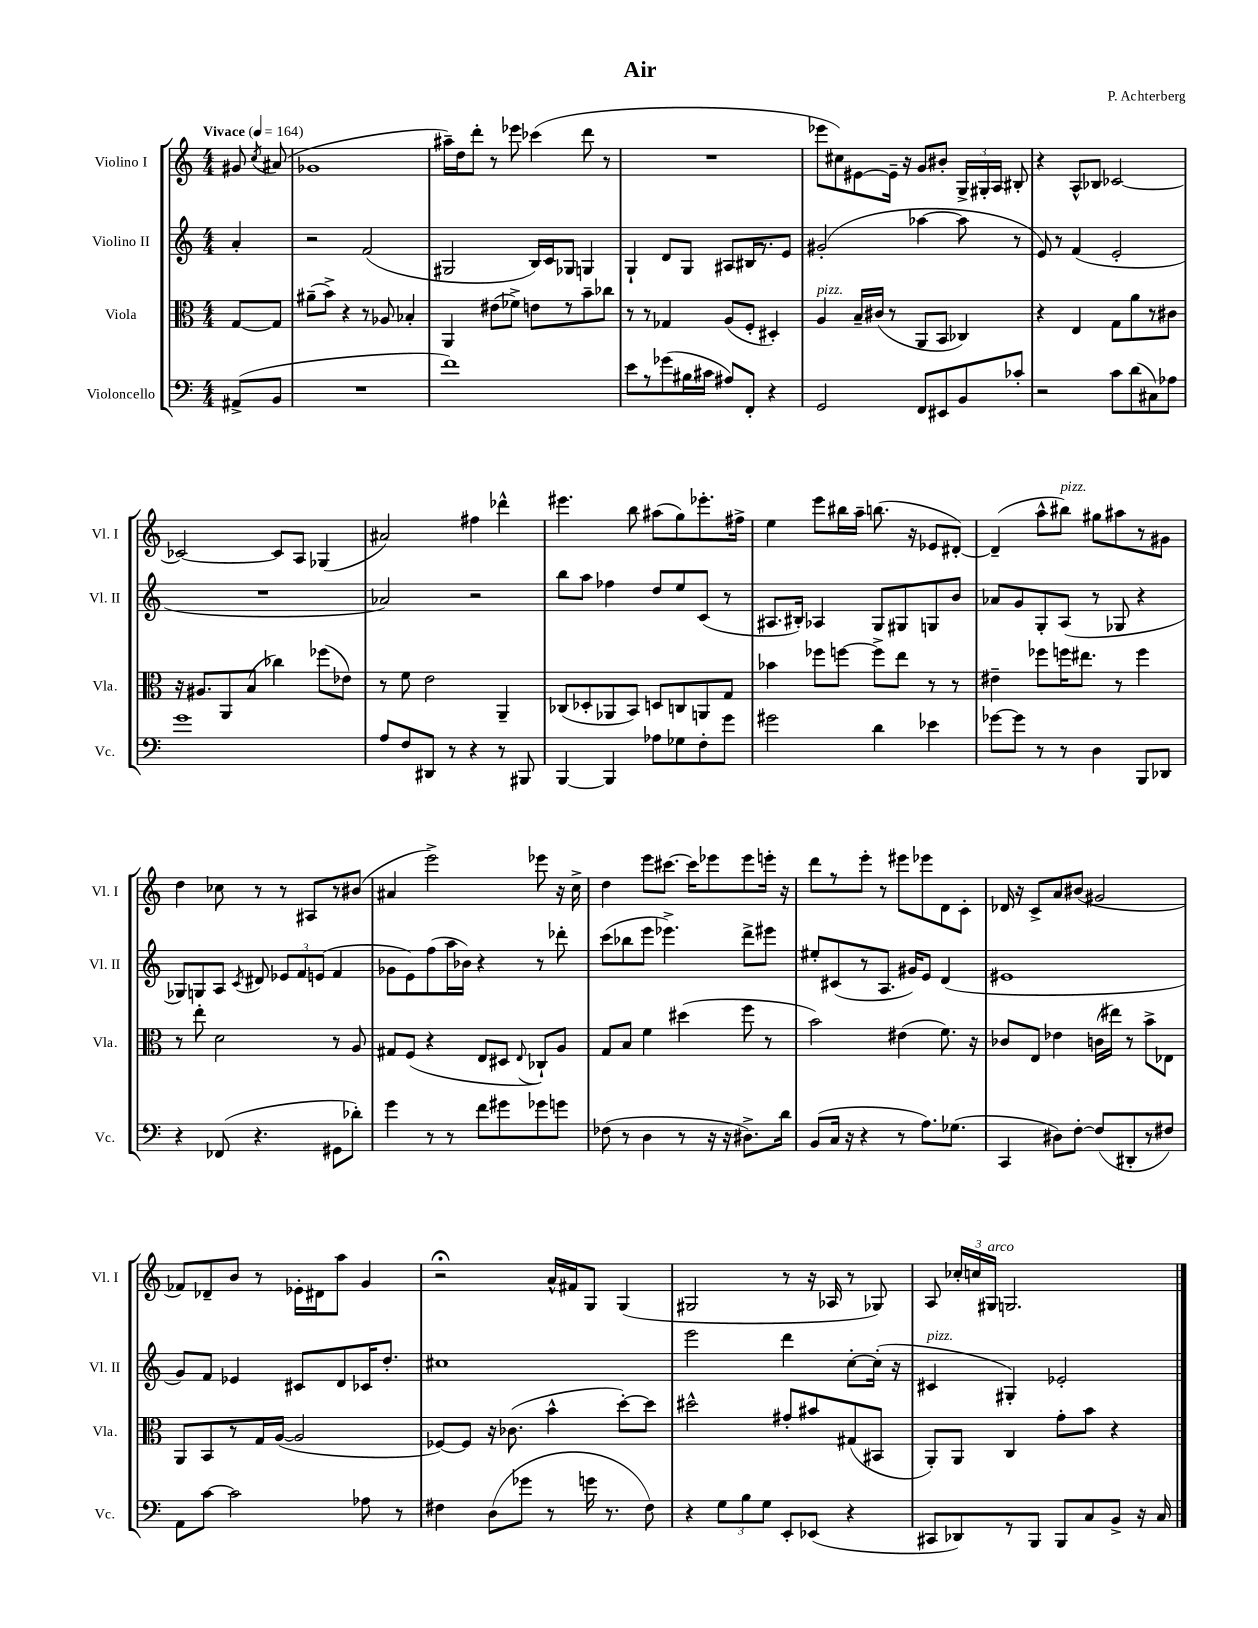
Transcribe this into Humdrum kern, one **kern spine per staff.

**kern	**kern	**kern	**kern
*staff4	*staff3	*staff2	*staff1
*clefF4	*clefC3	*clefG2	*clefG2
*k[]	*k[]	*k[]	*k[]
*M4/4	*M4/4	*M4/4	*M4/4
*MM164	*MM164	*MM164	*MM164
(8AA#^	[8G	4a'	8g#
.	.	.	8qcc
8BB	8G]	.	(8a#
=	=	=	=
1r	(8a#~	2r	1g-
.	8b^)	.	.
.	4r	.	.
.	8r	(2f	.
.	8A-	.	.
.	4B-'	.	.
=	=	=	=
1f)	4AA	2G#	16aa#~)
.	.	.	16dd
.	.	.	8ddd'
.	(8e#	.	8r
.	8f-^)	.	8eee-
.	8e	16B)	(4ccc-
.	.	16c	.
.	8r	8G-	.
.	8b~	4G	8ddd
.	8cc-	.	8r
=	=	=	=
8e	8r	4G`	1r
8r	8r	.	.
(8g-	4G-	8d	.
16B#	.	8G	.
16c#	.	.	.
8A#)	(8A	8A#	.
8FF'	8F'	16B#	.
.	.	8.r	.
4r	4D#')	.	.
.	.	8e	.
=	=	=	=
2GG	4A	(2g#'	8eee-
.	.	.	8cc#)
.	16B~	.	[8e#
.	(16c#	.	.
.	8r	.	16e#~]
.	.	.	16r
8FF	8AA	[4aa-	8g
8EE#	8BB	.	8b#'
8BB	4C-)	8aa-]	24G^
.	.	.	24G#'
.	.	.	24A
8c-'	.	8r	8B#'
=	=	=	=
2r	4r	8e)	4r
.	.	8r	.
.	4E	(4f	8A^^
.	.	.	8B-
8c	8G	2e'	[2c-
(8d	8a	.	.
8C#)	8r	.	.
8A-	8c#	.	.
=	=	=	=
1g	16r	1r	2c-_
.	8.A#	.	.
.	8AA	.	.
.	(8B	.	.
.	4cc-)	.	8c-]
.	.	.	8A
.	(8ff-	.	(4G-
.	8e-)	.	.
=	=	=	=
8A	8r	2a-)	2a#)
8F	8f	.	.
8DD#	2e	.	.
8r	.	.	.
4r	.	2r	4ff#
8r	4AA~	.	4ddd-^^
8BBB#	.	.	.
=	=	=	=
[4BBB	(8C-	8bb	4.eee#
.	8D-'	8aa	.
4BBB]	8AA-	4ff-	.
.	8BB)	.	8bb
8A-	8D	8dd	(8aa#
8G-	8C	8ee	8gg)
8F'	8AA	(8c	8.eee-'
8g	8G	8r	.
.	.	.	16ff#^
=	=	=	=
2g#	4b-	8.A#	4ee
.	.	16B#')	.
.	8ff-	4A-	8eee
.	[8ff	.	16bb#
.	.	.	16aa~
4d	8ff^]	8G	(8.bb
.	8ee	8G#	.
.	.	.	16r
4e-	8r	8G	8e-
.	8r	8b	[8d#')
=	=	=	=
[8g-	4e#~	8a-	(4d#~]
8g-]	.	8g	.
8r	8ff-	8G'	8aa^^
8r	16ff	(8A	8bb#)
.	8.ee#	.	.
4D	.	8r	8gg#
.	8r	8G-	8aa#
8BBB	4ff	4r	8r
8DD-	.	.	8g#
=	=	=	=
4r	8r	8G-)	4dd
.	8ee'	8G	.
(8FF-	2d	8A	8cc-
.	.	8qc	.
4.r	.	8d#	8r
.	.	12e-	8r
.	.	12f	.
.	.	.	8A#
.	.	(12e	.
8GG#	8r	4f	8r
8d-')	8A	.	(8b#
=	=	=	=
4g	8G#	8g-	4a#
.	(8F	8e)	.
8r	4r	(8ff	2eee^)
8r	.	16aa	.
.	.	16b-)	.
8f	8E	4r	.
8g#	8D#	.	.
.	8qqE	.	.
8g-	8C-`)	8r	8eee-
8g	8A	8ddd-'	16r
.	.	.	16cc^
=	=	=	=
(8F-	8G	(8ccc	4dd
8r	8B	8bb-	.
4D	4f	8eee	8eee
.	.	4.eee-^)	[8.ccc#
8r	(4dd#	.	.
.	.	.	16ccc#]
16r	.	.	8eee-
16r	.	.	.
8.D#^)	8ff	8ddd^	8eee-
.	8r	8eee#	16eee'
16d	.	.	16r
=	=	=	=
(8BB	2b)	8ee#'	8ddd
16C	.	(8c#	8r
16r	.	.	.
4r	.	8r	8eee'
.	.	8.A	8r
8r	(4e#	.	8eee#
.	.	16g#)	.
8.A)	.	8e	8eee-
.	8.f)	(4d	8d
(8.G-	.	.	.
.	.	.	8c'
.	16r	.	.
=	=	=	=
4CC	8c-	1e#	16d-
.	.	.	16r
.	8E	.	8c^
8D#)	4e-	.	8a
[8F'	.	.	(8b#
(8F]	(16c	.	2g#
.	16ee#)	.	.
8DD#'	8r	.	.
8r	8b^	.	.
8F#)	8E-	.	.
=	=	=	=
8AA	8AA	8g)	8f-)
[8c	8BB	8f	8d-~
2c]	8r	4e-	8b
.	16G	.	8r
.	([16A	.	.
.	2A]	8c#	16e-'
.	.	.	16d#
.	.	8d	8aa
8A-	.	16c-	4g
.	.	8.dd'	.
8r	.	.	.
=	=	=	=
4F#	[8F-)	1cc#	2r;
.	8F-]	.	.
(8D	16r	.	.
.	(8.c-	.	.
8g-	.	.	.
8r	4b^^	.	16a^^
.	.	.	16f#
16g	.	.	8G
8.r	.	.	.
.	[8dd')	.	(4G
8F#)	8dd]	.	.
=	=	=	=
4r	2dd#^^	2eee	2G#
12G	.	.	.
12B	.	.	.
12G	.	.	.
8EE'	8g#'	4ddd	8r
(8EE-	8b#	.	16r
.	.	.	16A-
4r	(8G#	[8cc'	8r
.	8BB#	(16cc']	8G-)
.	.	16r	.
=	=	=	=
8CC#	8AA')	4c#	8A
8DD-)	8AA	.	24cc-'
.	.	.	24cc
.	.	.	24G#
8r	4C	4G#')	2.G
8BBB	.	.	.
8BBB	8g'	2e-'	.
8C	8b	.	.
8BB^	4r	.	.
16r	.	.	.
16C	.	.	.
==	==	==	==
*-	*-	*-	*-
